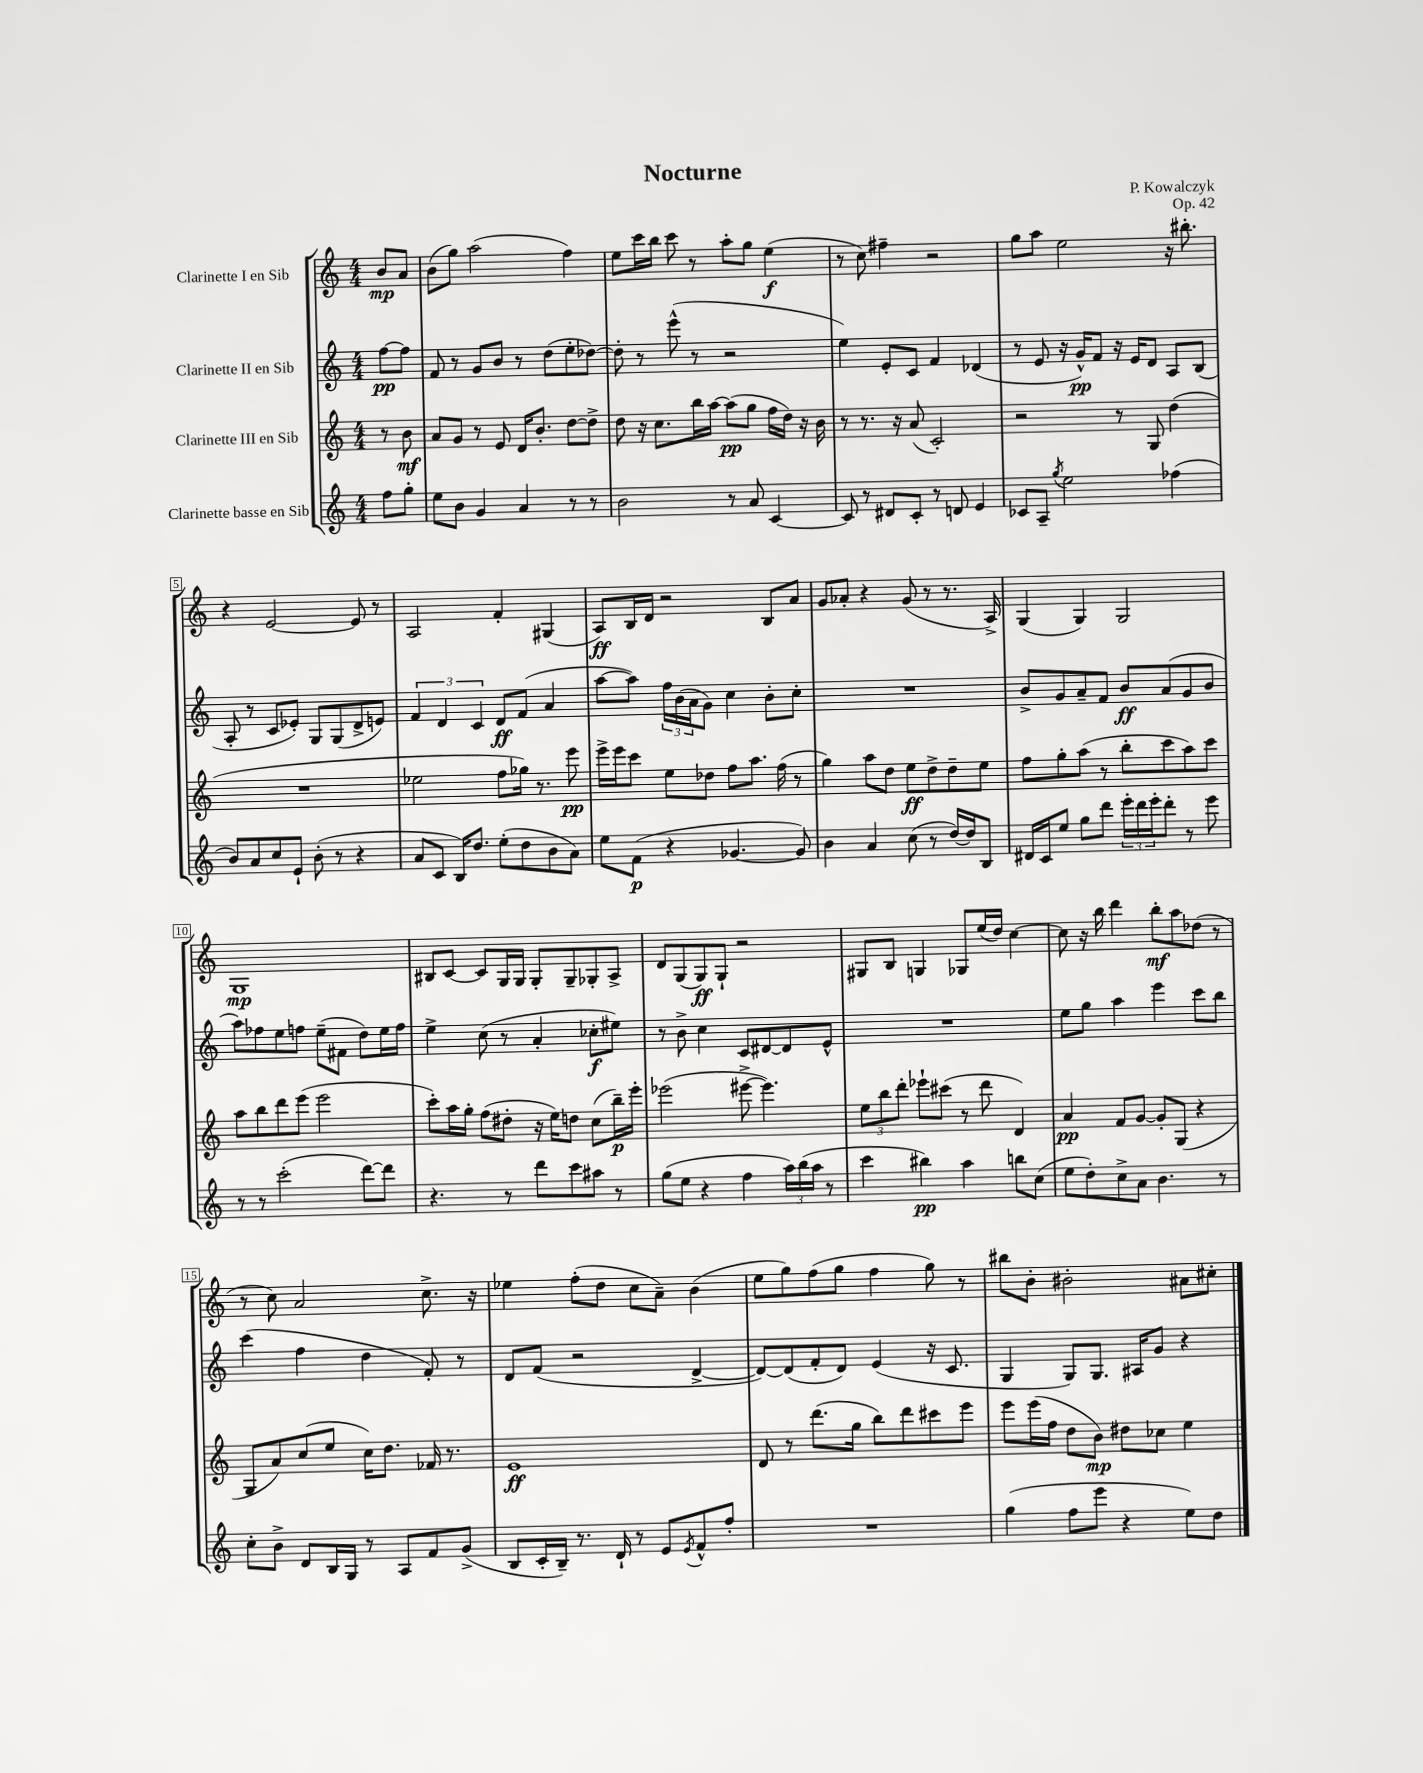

**kern	**dynam	**kern	**dynam	**kern	**dynam	**kern	**dynam
*part4	*part4	*part3	*part3	*part2	*part2	*part1	*part1
*staff4	*staff4	*staff3	*staff3	*staff2	*staff2	*staff1	*staff1
*I"Clarinette basse en Sib	*	*I"Clarinette III en Sib	*	*I"Clarinette II en Sib	*	*I"Clarinette I en Sib	*
*clefG2	*	*clefG2	*	*clefG2	*	*clefG2	*
*k[]	*	*k[]	*	*k[]	*	*k[]	*
*M4/4	*	*M4/4	*	*M4/4	*	*M4/4	*
=	=	=	=	=	=	=	=
8ff\L	.	8r	.	[8ff\L	pp	8b/L	mp
8gg'\J	.	8b\	mf	8ff\J]	.	8a/J	.
=1	=1	=1	=1	=1	=1	=1	=1
8ee\L	.	8a/L	.	8f/	.	(8b\L	.
8b\J	.	8g/J	.	8r	.	8gg\J)	.
4g/	.	8r	.	8g/L	.	(2aa\	.
.	.	8e/	.	8b/J	.	.	.
4a/	.	16d/KL	.	8r	.	.	.
.	.	8.b'/J	.	.	.	.	.
.	.	.	.	(8dd\L	.	.	.
8r	.	[8dd\L	.	8ee'\	.	4ff\)	.
8r	.	8dd^\J]	.	[8dd-X\J)	.	.	.
=2	=2	=2	=2	=2	=2	=2	=2
2b\	.	8dd\	.	8dd-'\]	.	8ee\L	.
.	.	16r	.	8r	.	16ccc\L	.
.	.	8.cc\L	.	.	.	16bb\JJ	.
.	.	.	.	(8eee^^\	.	8ccc\	.
.	.	16bb\L	.	8r	.	8r	.
.	.	[16aa\JJ	.	.	.	.	.
8r	.	(8aa\L]	pp	2r	.	8aa'\L	.
8a/	.	8gg\J	.	.	.	8gg\J	.
[4c/	.	16ff\LL	.	.	.	(4ee\	f
.	.	16dd\JJ)	.	.	.	.	.
.	.	16r	.	.	.	.	.
.	.	16b\	.	.	.	.	.
=3	=3	=3	=3	=3	=3	=3	=3
8c/]	.	8r	.	4ee\)	.	8r	.
8r	.	8.r	.	.	.	8cc\)	.
8d#X/L	.	.	.	8e'/L	.	4ff#X~\	.
.	.	16r	.	.	.	.	.
8c'/J	.	(8a/	.	8c/J	.	.	.
8r	.	2c'/)	.	4f/	.	2r	.
8dn/	.	.	.	.	.	.	.
4e/	.	.	.	(4d-X/	.	.	.
=4	=4	=4	=4	=4	=4	=4	=4
8c-X/L	.	2r	.	8r	.	8gg\L	.
8A~/J	.	.	.	8e/	.	8aa\J	.
8qgg/	.	.	.	.	.	.	.
2ee\	.	.	.	16r	.	2ee\	.
.	.	.	.	16g^^/KL)	pp	.	.
.	.	.	.	8f/J	.	.	.
.	.	8r	.	16r	.	.	.
.	.	.	.	16e/KL	.	.	.
.	.	8G/	.	8d/J	.	.	.
(4ff-X\	.	(4dd\	.	8A/L	.	16r	.
.	.	.	.	.	.	8.bb#X'\	.
.	.	.	.	(8B/J	.	.	.
!!LO:LB:g=z
=5	=5	=5	=5	=5	=5	=5	=5
8b/L)	.	1r	.	8A'/	.	4r	.
8a/	.	.	.	8r	.	.	.
8cc/	.	.	.	8c/L	.	[2e/	.
8e`/J	.	.	.	8e-X'/J)	.	.	.
(8b'\	.	.	.	8G/L	.	.	.
8r	.	.	.	(8G/	.	.	.
4r	.	.	.	8d^/	.	8e/]	.
.	.	.	.	8en/J)	.	8r	.
=6	=6	=6	=6	=6	=6	=6	=6
8a/L	.	2ee-X\	.	6f/	.	2A/	.
8c/J	.	.	.	.	.	.	.
.	.	.	.	6d/	.	.	.
16B/KL)	.	.	.	.	.	.	.
8.dd/J	.	.	.	.	.	.	.
.	.	.	.	6c/	.	.	.
(8ee'\L	.	8ff\L	.	8d/L	ff	4f'/	.
8dd\	.	16gg-X\Jk)	.	(8f/J	.	.	.
.	.	8.r	.	.	.	.	.
8b\	.	.	.	4a/	.	(4G#X/	.
8a\J)	.	8eee\	pp	.	.	.	.
=7	=7	=7	=7	=7	=7	=7	=7
8ee\L	.	16eee^\LL	.	[8aa\L	.	8A/L)	ff
.	.	16eee\J	.	.	.	.	.
(8f\J	p	8ccc\J	.	8aa\J])	.	16B/L	.
.	.	.	.	.	.	16d/JJ	.
4r	.	8ee\L	.	24ff\LL	.	2r	.
.	.	.	.	(24b\	.	.	.
.	.	.	.	24a\J	.	.	.
.	.	8dd-X\J	.	8g\J)	.	.	.
[4.g-X/	.	8ff\L	.	4cc\	.	.	.
.	.	8.aa\J	.	.	.	.	.
.	.	.	.	8b'\L	.	8B/L	.
.	.	(16ff\	.	.	.	.	.
8g-/])	.	8r	.	8cc'\J	.	8a/J	.
=8	=8	=8	=8	=8	=8	=8	=8
4b\	.	4gg\)	.	1r	.	8g/L	.
.	.	.	.	.	.	8a-X'/J	.
4a/	.	8aa\L	.	.	.	4r	.
.	.	8dd\J	.	.	.	.	.
(8cc\	.	8ee\L	ff	.	.	(8g/	.
8r	.	8dd^\	.	.	.	8r	.
[16dd/LL)	.	8dd~\	.	.	.	8.r	.
16dd/J]	.	.	.	.	.	.	.
8B/J	.	8ee\J	.	.	.	.	.
.	.	.	.	.	.	16A^/)	.
=9	=9	=9	=9	=9	=9	=9	=9
16d#X/LL	.	8ff\L	.	8b^/L	.	(4G/	.
16c/J	.	.	.	.	.	.	.
8ee/J	.	8gg'\	.	8g/	.	.	.
8gg\L	.	(8aa\J	.	8a~/	.	4G/)	.
8ddd\J	.	8r	.	8f/J	.	.	.
24eee'\LL	.	8bb'\L	.	8b/L	ff	2G/	.
24ddd\	.	.	.	.	.	.	.
24eee'\J	.	.	.	.	.	.	.
8ddd'\J	.	8ccc\	.	(8a/	.	.	.
8r	.	8aa\)	.	8g/	.	.	.
8eee\	.	8ccc\J	.	8b/J	.	.	.
!!LO:LB:g=z
=10	=10	=10	=10	=10	=10	=10	=10
8r	.	8aa\L	.	8aa\L)	.	1G	mp
8r	.	8bb\	.	8ff-X\	.	.	.
(2ccc'\	.	8ddd\	.	8ee\	.	.	.
.	.	(8eee\J	.	8ffn\J	.	.	.
.	.	2eee\	.	(8ee~\L	.	.	.
.	.	.	.	8f#X\J	.	.	.
[8ddd\L)	.	.	.	8dd\L)	.	.	.
8ddd\J]	.	.	.	16ee\L	.	.	.
.	.	.	.	16ff\JJ	.	.	.
=11	=11	=11	=11	=11	=11	=11	=11
4.r	.	8ccc'\L)	.	4ee^\	.	8B#X/L	.
.	.	16aa\L	.	.	.	[8c/J	.
.	.	16gg'\JJ	.	.	.	.	.
.	.	(8ff\L	.	(8cc\	.	8c/L]	.
8r	.	8dd#X'\J	.	8r	.	16G/L	.
.	.	.	.	.	.	16G/JJ	.
8ddd\L	.	16r	.	4a'/	.	8G'/L	.
.	.	16ee\KL)	.	.	.	.	.
8ccc\	.	8ddn\J	.	.	.	8G~/	.
8aa#X\J	.	(8cc\L	.	8cc-X'\L	f	8G-X'/	.
8r	.	16bb~\L)	p	8ee#X\J)	.	8A^/J	.
.	.	16eee'\JJ	.	.	.	.	.
=12	=12	=12	=12	=12	=12	=12	=12
(8gg\L	.	(2eee-X\	.	8r	.	8d/L	.
8ee\J	.	.	.	8b^\	.	(8G/	.
4r	.	.	.	4cc\	.	8G/)	ff
.	.	.	.	.	.	8G`/J	.
4ff\	.	[8eee#X^\	.	8c/L	.	2r	.
.	.	4.eee#\])	.	[8d#X/	.	.	.
24aa\LL)	.	.	.	8d#/]	.	.	.
(24bb\	.	.	.	.	.	.	.
24aa\JJ	.	.	.	.	.	.	.
8r	.	.	.	8e^^/J	.	.	.
=13	=13	=13	=13	=13	=13	=13	=13
4ccc\	.	12ee\L	.	1r	.	8G#X/L	.
.	.	12bb\	.	.	.	.	.
.	.	.	.	.	.	8B/J	.
.	.	12ddd'\J	.	.	.	.	.
4bb#X\)	pp	8eee-X`\L	.	.	.	4Gn/	.
.	.	(8ccc#X\J	.	.	.	.	.
4aa\	.	8r	.	.	.	8G-X/L	.
.	.	8ddd\	.	.	.	(16ee/L	.
.	.	.	.	.	.	16dd/JJ)	.
8bbn\L	.	4d/)	.	.	.	[4cc\	.
(8cc\J	.	.	.	.	.	.	.
=14	=14	=14	=14	=14	=14	=14	=14
8ee\L	.	4a/	pp	8ee\L	.	8cc\]	.
8dd'\)	.	.	.	8gg\J	.	16r	.
.	.	.	.	.	.	16bb\	.
8cc^\	.	8f/L	.	4aa\	.	4ddd\	.
8a\J	.	[8g/J	.	.	.	.	.
4.b\	.	8g'/L]	.	4eee\	.	8bb'\L	mf
.	.	(8G/J	.	.	.	8aa\	.
.	.	4r	.	8ccc\L	.	(8dd-X\J	.
8r	.	.	.	8bb\J	.	8r	.
!!LO:LB:g=z
=15	=15	=15	=15	=15	=15	=15	=15
8cc'\L	.	8G/L	.	(4ccc\	.	8r	.
8b^\J	.	8a/)	.	.	.	8cc\)	.
8d/L	.	(8cc/	.	4ff\	.	2a/	.
16B/L	.	8ee/J	.	.	.	.	.
16G/JJ	.	.	.	.	.	.	.
8r	.	16cc\KL)	.	4dd\	.	.	.
.	.	8.dd\J	.	.	.	.	.
8A/L	.	.	.	.	.	.	.
8f/	.	16f-X/	.	8f'/)	.	8.cc^\	.
.	.	8.r	.	.	.	.	.
(8g^/J	.	.	.	8r	.	.	.
.	.	.	.	.	.	16r	.
=16	=16	=16	=16	=16	=16	=16	=16
8B/L	.	1e	ff	8d/L	.	4ee-X\	.
16c'/L	.	.	.	(8f/J	.	.	.
16B~/JJ)	.	.	.	.	.	.	.
8.r	.	.	.	2r	.	(8ff'\L	.
.	.	.	.	.	.	8dd\J	.
16d`/	.	.	.	.	.	.	.
8r	.	.	.	.	.	8cc\L	.
8e/L	.	.	.	.	.	8a~\J)	.
8qe/	.	.	.	.	.	.	.
8f^^/	.	.	.	[4d^/	.	(4b\	.
8ff'/J	.	.	.	.	.	.	.
=17	=17	=17	=17	=17	=17	=17	=17
1r	.	8d/	.	8d/L_)	.	8ee\L	.
.	.	8r	.	(8d/]	.	8gg\)	.
.	.	(8.ddd\L	.	8f'/	.	(8ff\	.
.	.	.	.	8d/J)	.	8gg\J	.
.	.	16gg\Jk	.	.	.	.	.
.	.	8bb\L)	.	(4e/	.	4ff\	.
.	.	8ddd\	.	.	.	.	.
.	.	8ccc#X\	.	16r	.	8gg\)	.
.	.	.	.	8.c/	.	.	.
.	.	8eee\J	.	.	.	8r	.
=18	=18	=18	=18	=18	=18	=18	=18
(4gg\	.	8eee\L	.	4G/	.	8bb#X\L	.
.	.	(16eee\L	.	.	.	8b'\J	.
.	.	16ff\JJ	.	.	.	.	.
8ff\L	.	8dd\L	.	8G/L)	.	2b#X'\	.
8eee\J	.	8b\J)	mp	8.G/J	.	.	.
4r	.	8dd#X\L	.	.	.	.	.
.	.	.	.	16A#X/KL	.	.	.
.	.	8cc-X\J	.	8g/J	.	.	.
8ee\L)	.	4ee\	.	4r	.	8a#X\L	.
8dd\J	.	.	.	.	.	8cc#X'\J	.
==	==	==	==	==	==	==	==
*-	*-	*-	*-	*-	*-	*-	*-
